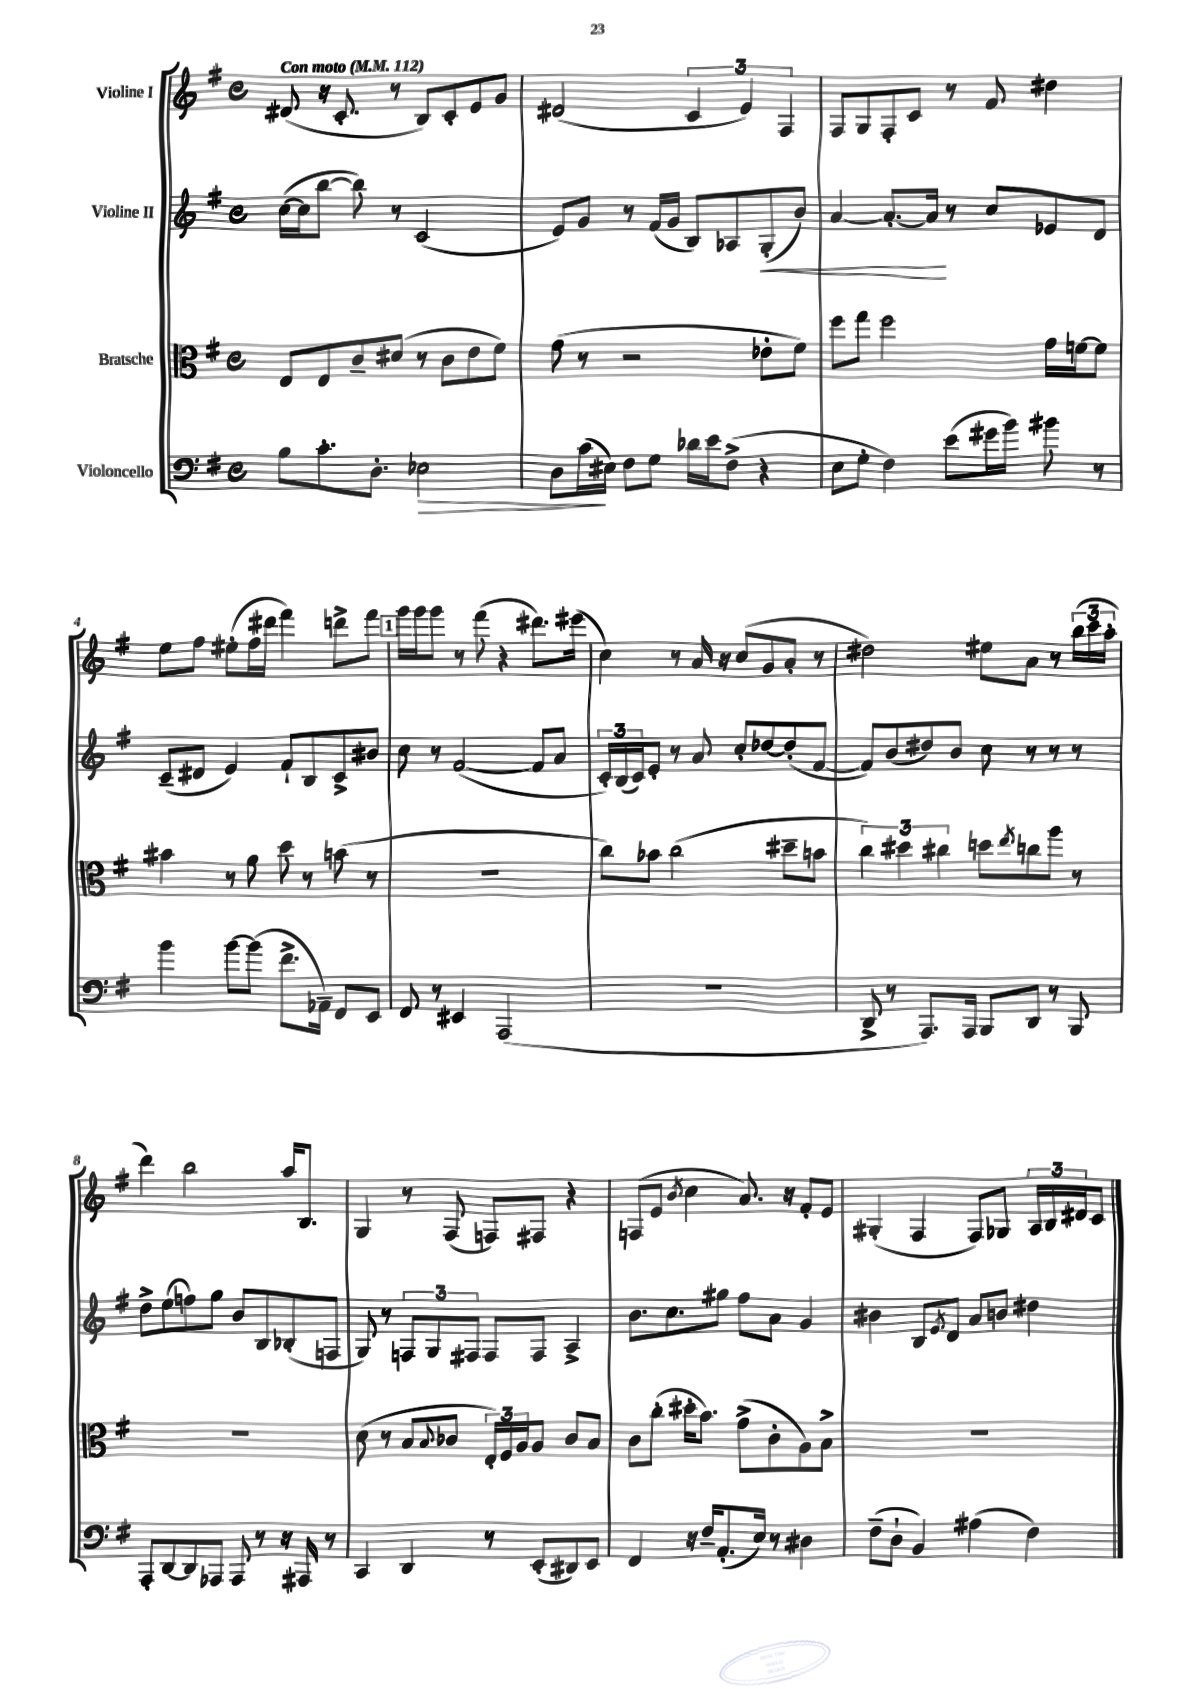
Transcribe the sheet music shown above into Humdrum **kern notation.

**kern	**dynam	**kern	**kern	**dynam	**kern
*part4	*part4	*part3	*part2	*part2	*part1
*staff4	*staff4	*staff3	*staff2	*staff2	*staff1
*I"Violoncello	*	*I"Bratsche	*I"Violine II	*	*I"Violine I
*clefF4	*	*clefC3	*clefG2	*	*clefG2
*k[f#]	*	*k[f#]	*k[f#]	*	*k[f#]
*M4/4	*	*M4/4	*M4/4	*	*M4/4
*met(c)	*	*met(c)	*met(c)	*	*met(c)
*MM112	*	*MM112	*MM112	*	*MM112
=1	=1	=1	=1	=1	=1
!	!	!	!	!	!LO:TX:a:B:t=Con moto
8B\L	.	8E/L	([16cc\LL	.	(8d#X/
.	.	.	16cc\J]	.	.
8.c'\	.	8E/	[8bb\J	.	16r
.	.	.	.	.	8.c'/
.	.	8c~/	8bb\])	.	.
8.D'\J	.	.	.	.	.
.	.	(8d#X/J	8r	.	8r
!	!LO:HP:b	!	!	!	!
2E-X\	>	8r	(2c/	.	8B/L)
.	.	8c\L	.	.	8c'/
.	.	8e\	.	.	8e/
.	.	8f#\J)	.	.	8g/J
=2	=2	=2	=2	=2	=2
8D\L	.	(8g\	8e/L)	.	(2d#X/
(16c\L	.	8r	8g/J	.	.
16E#X\JJ)	]	.	.	.	.
8F#\L	.	2r	8r	.	.
8G\J	.	.	(16f#/LL	.	.
.	.	.	16g/JJ	.	.
16d-X\LL	.	.	8B/L)	.	6c/
16e\J	.	.	.	.	.
(8F#^\J	.	.	8A-X/	.	.
.	.	.	.	.	6e/)
!	!	!	!	!LO:HP:b	!
4r	.	8e-X'\L	(8G'/	<	.
.	.	.	.	.	6F#/
.	.	8f#\J)	8b/J)	.	.
=3	=3	=3	=3	=3	=3
8E\L	.	8ff#\L	[4a/	.	8F#/L
8G'\J	.	8gg\J	.	.	8G/
4F#\)	.	2ff#\	8.a'/L_	.	8F#'/
.	.	.	.	.	8c/J
.	.	.	16a/Jk]	.	.
(8e\L	.	.	8r	[	8r
16g#X\L	.	.	8cc/L	.	8f#/
16b\JJ)	.	.	.	.	.
8b#X\	.	16g\LL	8e-X/	.	4dd#X\
.	.	[16fn\J	.	.	.
8r	.	8f\J]	8d/J	.	.
!!LO:LB:g=z
=4	=4	=4	=4	=4	=4
4b\	.	4b#X\	(8c~/L	.	8ee\L
.	.	.	8d#X/J	.	8ff#\J
[8b\L	.	8r	4e/)	.	(8ee#X'\L
(8b\J]	.	8a\	.	.	16ff#\L
.	.	.	.	.	16ddd#X\JJ
8.f#^\L	.	8dd\	8f#`/L	.	4fff#\)
.	.	8r	8B/	.	.
16AA-X~\Jk)	.	.	.	.	.
8FF#/L	.	(8bn\	8c^/	.	8dddn^\L
8EE/J	.	8r	8b#X/J	.	8fff#\J
!!LO:REH:place=s1:t=1
=5	=5	=5	=5	=5	=5
8FF#/	.	1r	8cc\	.	16ggg\LL
.	.	.	.	.	16ggg\J
8r	.	.	8r	.	8ggg\J
4EE#X/	.	.	([2f#/	.	8r
.	.	.	.	.	(8fff#\
(2AAA/	.	.	.	.	4r
.	.	.	8f#/L]	.	8.ddd#X\L)
.	.	.	8a/J	.	.
.	.	.	.	.	(16eee#X\Jk
=6	=6	=6	=6	=6	=6
1r	.	8cc\L)	24c'/LL)	.	4cc\)
.	.	.	(24B/	.	.
.	.	.	24c/J)	.	.
.	.	8b-X\J	8e'/J	.	.
.	.	(2cc\	8r	.	8r
.	.	.	8a/	.	16a/
.	.	.	.	.	16r
.	.	.	8cc'/L	.	(8cc/L
.	.	.	[8dd-X/	.	8g/
.	.	8dd#X~\L	(8dd-'/]	.	8a'/J
.	.	8bn\J	[8f#/J	.	8r
=7	=7	=7	=7	=7	=7
8DD^/	.	6cc\)	8f#/L])	.	2dd#X\)
8r	.	.	(8b/	.	.
.	.	6dd#X\	.	.	.
8.AAA/L)	.	.	8dd#X/)	.	.
.	.	6cc#X\	.	.	.
.	.	.	8b/J	.	.
16AAA/Jk	.	.	.	.	.
8BBB/L	.	8ddn\L	8cc\	.	8ee#X\L
.	.	8qee/	.	.	.
8DD/J	.	8ccn\	8r	.	8a\J
8r	.	8aa\J	8r	.	8r
8BBB/	.	8r	8r	.	(24bb\LL
.	.	.	.	.	24ccc\
.	.	.	.	.	24aa'\JJ
!!LO:LB:g=z
=8	=8	=8	=8	=8	=8
8AAA'/L	.	1r	8dd^\L	.	4ddd\)
[8DD/	.	.	(8ee\	.	.
8DD/]	.	.	8ffn\)	.	2bb\
8AAA-X/J	.	.	8gg\J	.	.
8AAA-/	.	.	8b/L	.	.
8r	.	.	8B/	.	.
16r	.	.	(8B-X'/	.	16aa/KL
16AAA#X/	.	.	.	.	8.B/J
8r	.	.	8Fn/J	.	.
=9	=9	=9	=9	=9	=9
4CC/	.	(8d\	8G/)	.	4G/
.	.	8r	8r	.	.
4DD/	.	8B/L	12Fn/L	.	8r
.	.	.	12G/	.	.
.	.	8qqB/	.	.	.
.	.	8c-X/J	.	.	(8F#/
.	.	.	12F#X/J	.	.
8r	.	24E'/LL)	8F#/L	.	8Fn/L)
.	.	24F#/	.	.	.
.	.	24A/J	.	.	.
(8EE'/L	.	8A/J	8F#/J	.	8F#X/J
8DD#X/)	.	8c-/L	4A^/	.	4r
8EE/J	.	8B/J	.	.	.
=10	=10	=10	=10	=10	=10
4FF#/	.	8c\L	8.b\L	.	(8Fn/L
.	.	(8cc'\J	.	.	8e/J
.	.	.	8.cc\	.	.
.	.	.	.	.	8qb/
16r	.	16dd#X'\KL	.	.	4cc\
16F#~/KL	.	8.b\J)	.	.	.
(8.AA'/	.	.	8gg#X\J	.	.
.	.	(8g^\L	8ff#\L	.	8.a/)
16E/Jk)	.	.	.	.	.
8r	.	8c'\	8a\J	.	.
.	.	.	.	.	16r
4D#X\	.	8A\)	4g/	.	8f#'/L
.	.	8B^\J	.	.	8e/J
=11	=11	=11	=11	=11	=11
(8F#~\L	.	1r	4b#X\	.	(4G#X'/
8D`\J	.	.	.	.	.
4BB/)	.	.	8B/L	.	4F#/
.	.	.	8qe/	.	.
.	.	.	8d/J	.	.
(4A#X\	.	.	8a/L	.	8F#/L)
.	.	.	8bn/J	.	8G-X/J
4F#\)	.	.	4dd#X\	.	24A/LL
.	.	.	.	.	24B/
.	.	.	.	.	24d#X/J
.	.	.	.	.	8c/J
==	==	==	==	==	==
*-	*-	*-	*-	*-	*-
